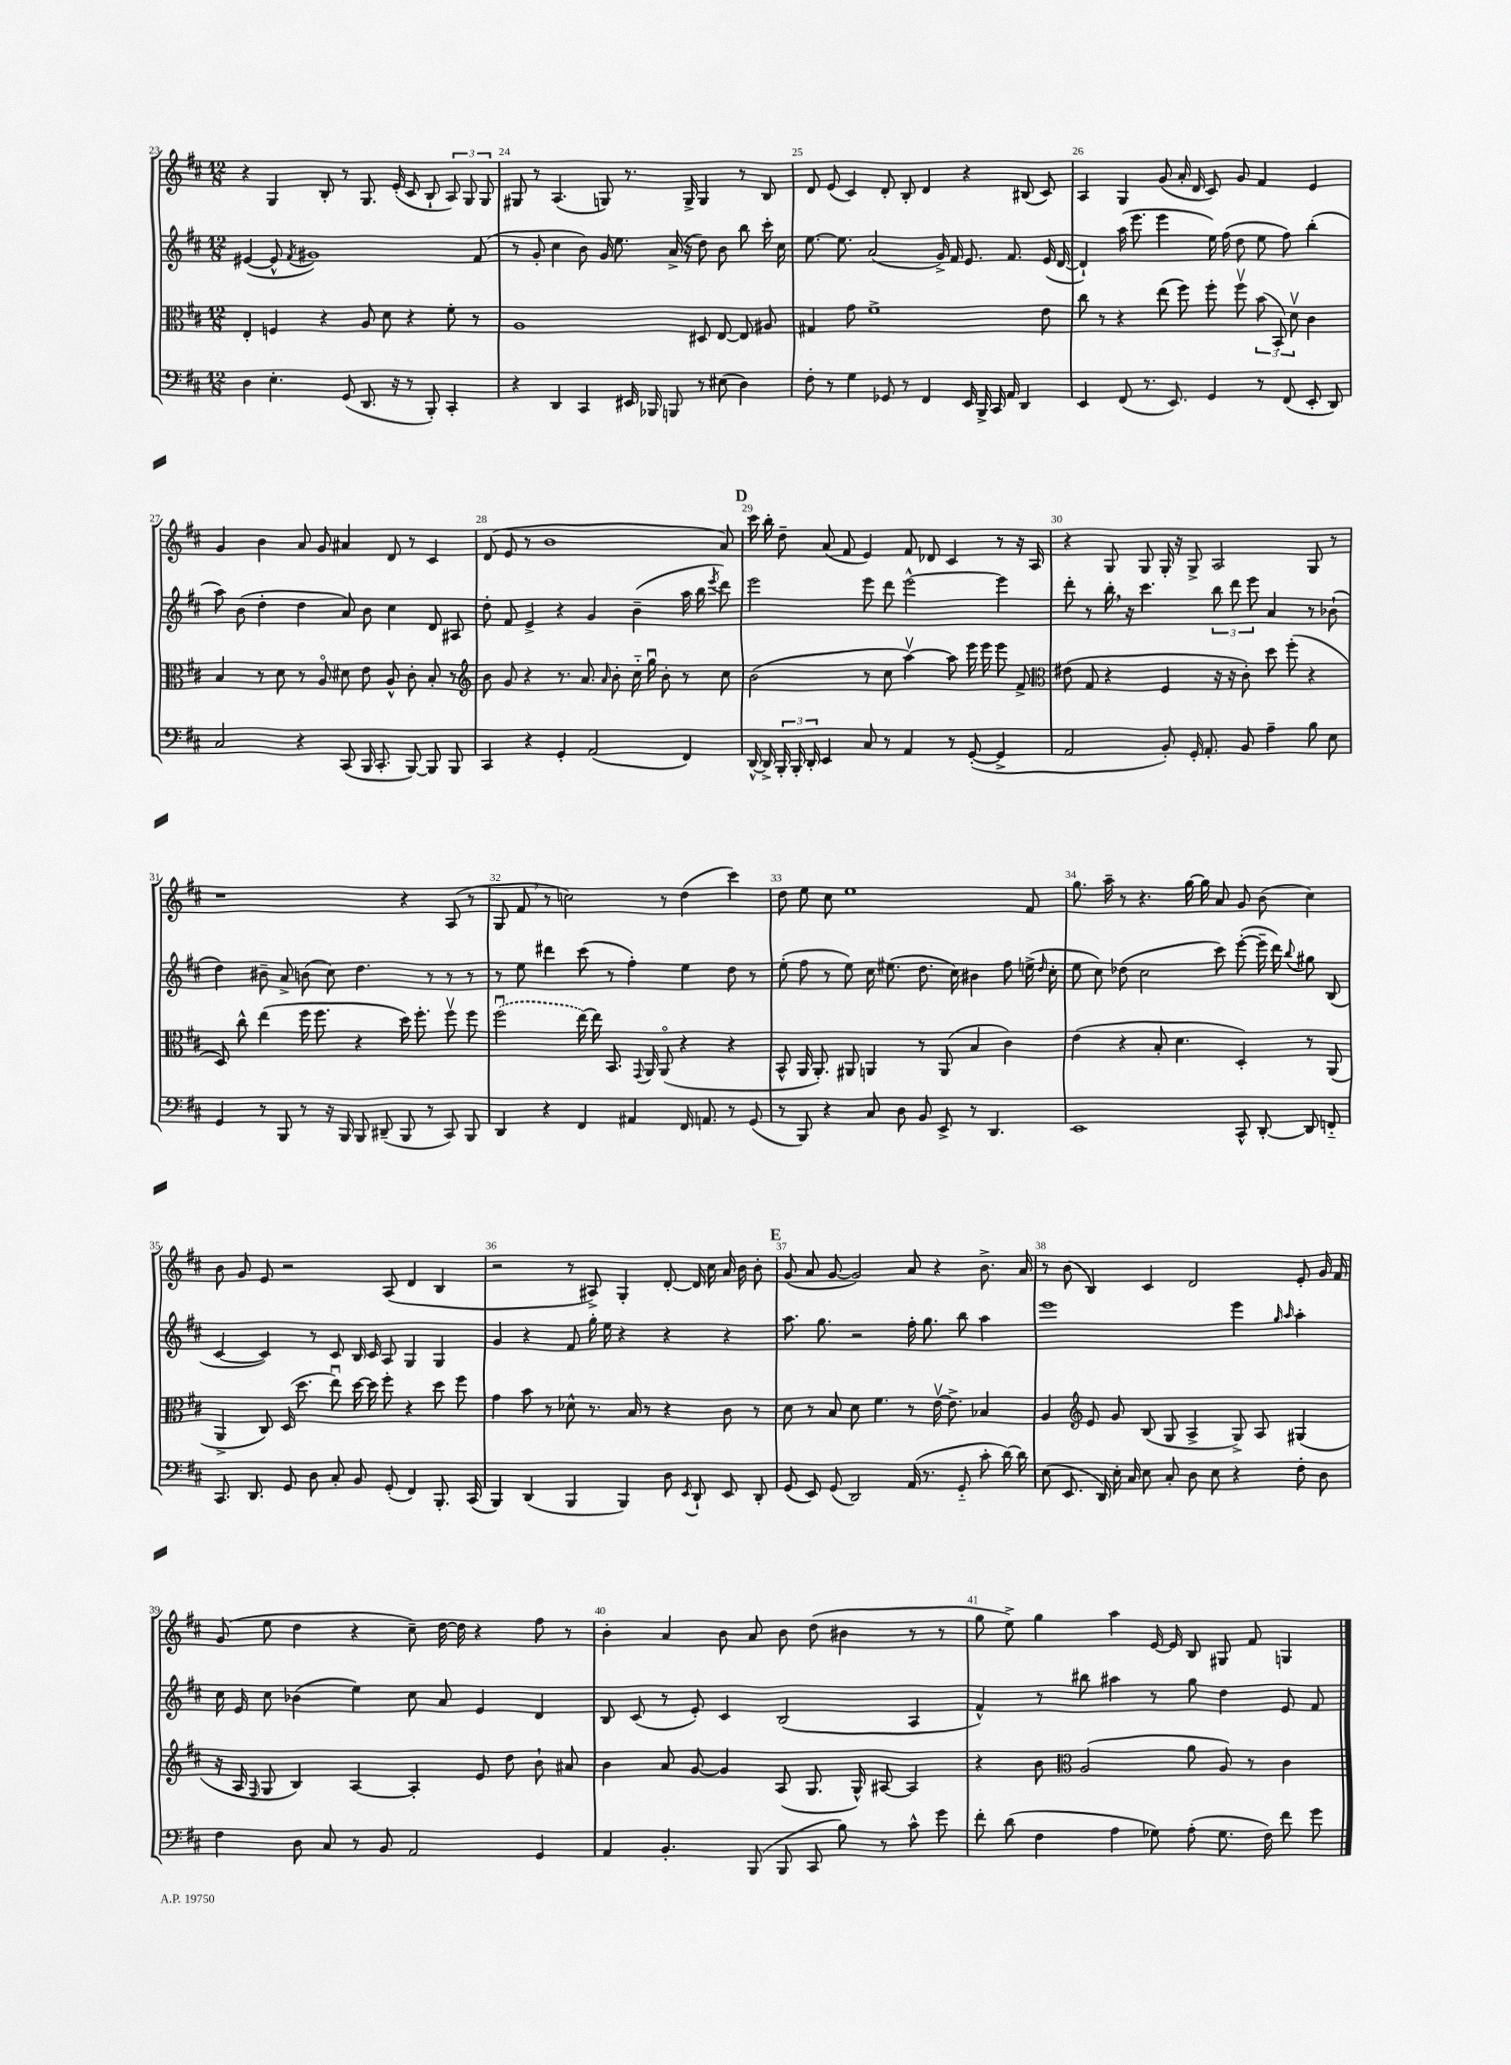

**kern	**kern	**kern	**kern
*staff4	*staff3	*staff2	*staff1
*clefF4	*clefC3	*clefG2	*clefG2
*k[f#c#]	*k[f#c#]	*k[f#c#]	*k[f#c#]
*M12/8	*M12/8	*M12/8	*M12/8
4D\	4E'/	([4e#/	4r
4.E'\	4F/	8e#^^/]	4G/
.	.	8qf#/	.
.	.	1g#)	.
.	4r	.	8B'/
(8GG/	.	.	8r
8.DD/	8A/	.	8.G/
.	8d\	.	.
16r	.	.	(16e'/
8r	4r	.	8c#/
8BBB'/)	.	.	8B`/
4CC#'/	8f#'\	.	12A/)
.	.	.	12G/
.	8r	(8f#/	.
.	.	.	12G/
=	=	=	=
4r	1A	8r	8G#/
.	.	8g'/	8r
4DD/	.	4cc#\	(4.A/
4CC#/	.	8b\)	.
.	.	16g/	8G/)
.	.	8.ee\	.
16EE#/	.	.	8.r
16BBB-/	.	.	.
8BBB/	.	(16a^/	.
.	.	16r	16G^/
8r	8D#/	8dd\)	4G/
(8E#\	[8E/	8b\	.
4D\)	8E/]	8bb\	8r
.	8A#/	16ccc#'\	8B/
.	.	16cc#\	.
=	=	=	=
8F#'\	4G#/	[8.ee\	8d/
8r	.	.	(8e/
.	.	8.ee\]	.
4G\	8g\	.	4c#/)
.	1f#^	(2a/	.
8GG-/	.	.	8d'/
8r	.	.	8B'/
4FF#/	.	.	4d/
.	.	16g^/)	.
.	.	16f#/	.
16EE/	.	8.e/	4r
16BBB^/	.	.	.
16CC#/	.	.	.
16AA/	.	8.f#/	.
4DD/	.	.	(8B#/
.	8e\	(16e/	8c#/)
.	.	[16d/	.
=	=	=	=
4EE/	8cc#\	4d`/])	4A/
.	8r	.	.
(8FF#/	4r	(16aa\	4G/
.	.	8.eee\	.
8.r	.	.	.
.	(8ee\	4eee\	(8g/
8.EE/)	.	.	.
.	8ff#\)	.	16a'/
.	.	.	16d/
4GG/	8ff#'\	16ee\)	8c#/)
.	.	(16ff#\	.
.	8ff#v\	8dd\	8g/
8r	(12b\	8ee\	4f#/
.	12BB'/)	.	.
(8FF#/	.	8ff#\)	.
.	12dv\	.	.
8EE'/	4c#\	(4bb'\	4e/
8DD/)	.	.	.
=	=	=	=
2C#/	4B/	8aa\)	4g/
.	.	(8b\	.
.	8r	4dd'\	4b\
.	8d\	.	.
4r	8r	4dd\	8a/
.	8Ao/	.	8g/
(8CC#/	8d#\	8a/)	4a#/
16BBB/	8e\	8b\	.
8.CC#'/	.	.	.
.	8A^^/	4cc#\	8d/
[8BBB/)	8c#'\	.	8r
8BBB/]	8B'/	8d/	4c#/
8BBB/	8r	8A#/	.
=	=	=	=
*	*clefG2	*	*
4CC#/	8b\	8dd'\	(8d/
.	8g/	8f#/	8e/
4r	4r	4e^/	8r
.	.	.	1b
4GG'/	8.r	4r	.
.	8.a/	.	.
(2AA/	.	4g/	.
.	16qqa/	.	.
.	8b'\	.	.
.	16cc#'~\	(4b~\	.
.	16ggu\	.	.
.	8b'\	.	.
4FF#/)	8r	16aa\	.
.	.	16bb\	.
.	.	8qeee/	.
.	8cc#\	8ddd\)	8a/)
=	=	=	=
[16DD^^/	(2b\	2eee\	16ccc#\
16DD^/]	.	.	16bb'\
24BBB'/	.	.	8dd~\
24BBB'/	.	.	.
24DD'/	.	.	.
4EE/	.	.	(8a/
.	.	.	8f#/
8C#/	8r	8eee\	4e/)
8r	8cc#\	8ddd\	.
4AA/	[4aav\)	[2eee^^\	8f#/
.	.	.	8d-/
8r	8aa\]	.	4c#/
([8GG'/	16eee\	.	.
.	16eee\	.	.
4GG^/]	8eee\	4eee\]	8r
.	8f#^/	.	16r
.	.	.	16A/
=	=	=	=
*	*clefC3	*	*
2AA/	(8e#\	8ddd'\	4r
.	8G/	8r	.
.	4r	16bb'\	8G/
.	.	16r	.
.	.	4.ccc#\	8G/
8BB'/)	4F#/	.	16G'/
.	.	.	16r
16GG'/	.	.	8G^/
8.AA'/	.	.	.
.	16r	12bb\	2A/
.	16r	.	.
.	.	12ddd\	.
8BB/	8c#'\)	.	.
.	.	12eee\	.
4A~\	8dd\	4a/	.
.	(8ff#'\	.	.
8B\	4r	8r	8G/
8E\	.	(8b-`\	8r
=	=	=	=
4GG/	8D/)	4dd\)	1r
.	8cc#^^\	.	.
8r	(4ee\	8b#~\	.
8BBB/	.	8a^/	.
8r	16ff#\	(8b\	.
.	8.ff#\	.	.
16r	.	8cc#\)	.
16BBB/	.	.	.
8BBB/	4r	4.dd\	.
(8DD#~/	.	.	.
8BBB/	16dd\)	.	4r
.	8.ff#'\	.	.
8r	.	8r	.
8CC#/)	8ff#v\	8r	(8A/
8BBB/	8ff#\	8r	8r
=	=	=	=
4DD/	(2ff#u\	8r	8G/
.	.	8ee\	8f#/
4r	.	4ddd#\	8r
.	.	.	2cc\)
4FF#/	[16ee\)	(8ccc#\	.
.	16ee\]	.	.
.	8.BB/	8r	.
4AA#/	.	4ff#'\)	.
.	8qqGG/	.	.
.	16AA/	.	.
.	(8AAo/	.	8r
16FF#/	4r	4ee\	(4dd\
8.AA/	.	.	.
8r	4r	8dd\	4ccc#\)
(8GG/	.	8r	.
=	=	=	=
8r	8BB^^/	(8ee'\	8dd\
8BBB/)	16AA/	8ff#\	8ee\
.	8.AA'/)	.	.
4r	.	8r	8cc#\
.	8AA#/	8ee\)	1ee
8C#/	4AA/	16cc#\	.
.	.	(8.ee#\	.
8D\	.	.	.
8BB/	8r	8.dd\	.
8EE^/	(8AA/	.	.
.	.	16cc#\)	.
8r	4B/	4b#\	.
4.DD/	.	.	.
.	4c#\)	8ff#\	.
.	.	(16ee^\	8f#/
.	.	16qqdd/	.
.	.	16cc#'\	.
=	=	=	=
1EE	(4e\	8ee\	8.gg\
.	.	8cc#\)	.
.	.	.	16aa~\
.	4r	(8dd-\	8r
.	.	2cc#\	4.r
.	8B'/	.	.
.	4.d\	.	.
.	.	.	[16gg\
.	.	.	16gg\]
.	.	8ccc#\)	8a/
8CC#^^/	4D'/)	([8eee'\	8g/
[8DD'/	.	16eee~\]	(8b\
.	.	16ddd\)	.
.	.	8qqbb/	.
8DD/]	8r	8gg#\	4cc#\)
8FF'~/	(8AA/	(8B/	.
=	=	=	=
8.CC#/	4AA^/	[4c#/	8b\
.	.	.	8g/
8.DD/	.	.	.
.	8C#/)	4c#/])	8e/
8GG/	(16D/	.	2r
.	8.dd\	.	.
8D\	.	8r	.
8C#'/	8eeu\)	8c#/	.
8BB/	[16dd\	16B/	.
.	16dd\]	16c#/	.
(8GG'/	8ff#'\	8A/	(8A/
4FF#/)	4r	4G/	4d/
8.BBB'/	8dd\	4G/	4B/
.	8ff#\	.	.
(16CC#/	.	.	.
=	=	=	=
4BBB/)	4g\	4g/	2r
(4DD/	8b\	4r	.
.	8r	.	.
4BBB/	8d-^^\	8f#/	8r
.	8.r	16gg'\	8A#^/)
.	.	16ee\	.
4BBB/)	.	4r	4G'/
.	16B/	.	.
.	8r	.	.
8D\	4r	4r	[8d'/
8qEE/	.	.	.
8DD`/	.	.	16d/]
.	.	.	16cc#\
8EE/	8c#\	4r	16a/
.	.	.	16b\
8DD'/	8r	.	8b'\
=	=	=	=
(8GG/	8d\	8.aa\	(8g/
8EE/)	8r	.	8a/
.	.	8.gg\	.
(8GG/	8B/	.	[8g/
2DD/)	8d\	2r	2g/])
.	4.f#\	.	.
(16AA/	8r	16ff#'\	8a/
8.r	.	8.gg\	.
.	[16ev\	.	4r
.	8.e^\]	.	.
8GG'~/	.	8bb\	.
8c#'\	4B-/	4aa\	8.b^\
[16d\)	.	.	.
16d\]	.	.	16a/
=	=	=	=
(8E\	4A/	1eee	8r
8.EE/	.	.	(8b\
*	*clefG2	*	*
.	8e/	.	4B/)
16DD/)	.	.	.
16E'\	8g/	.	.
16C#/	.	.	.
8E\	(8B/	.	4c#/
8C#'/	8G/	.	.
8D\	4A^/	.	2d/
8E\	.	.	.
4r	8G^/)	4eee\	.
.	8A/	.	.
.	.	16qqgg/	.
.	.	16qqaa/	.
8F#'\	(4G#/	4aa'\	8e'/
8D\	.	.	16g/
.	.	.	16f#/
=	=	=	=
4F#\	16r	16cc#\	(8g/
.	16A/	16e/	.
.	16qqF#/	.	.
.	8G/	8cc#\	8ee\
8D\	4B/)	(4b-\	4dd\
8C#/	.	.	.
8r	[4A/	4ee\)	4r
8BB/	.	.	.
2AA/	4A'/]	8cc#\	8cc#~\)
.	.	8a/	[16dd\
.	.	.	16dd\]
.	8e/	4e/	4r
.	8dd\	.	.
4GG/	8b`\	4d/	8ff#\
.	8a#/	.	8r
=	=	=	=
4AA/	4b\	8B/	4b'\
.	.	(8c#/	.
4.BB'/	8a/	8r	4a/
.	[8g/	8e'/)	.
.	4g/]	4c#/	8b\
(8BBB/	.	.	8a/
8BBB/	(8A/	(2B/	8b\
8CC#/	8.G/	.	(8dd\
8B\)	.	.	4b#\
.	16G^^/)	.	.
8r	[8A#/	.	.
8c#^^\	4A#/]	4A/	8r
8g\	.	.	8r
=	=	=	=
8f#'\	4r	4f#^^/)	8gg\
(8d\	.	.	8ee^\)
4F#\	8b\	8r	4gg\
*	*clefC3	*	*
.	(2A/	8bb#\	.
4A\	.	4aa#\	4aa\
8G-\)	.	8r	[16e/
.	.	.	16e/]
(8A'\	8a\	8gg\	8B/
8.G-\	8A/)	4dd\	8G#/
.	8r	.	8f#/
16F#\)	.	.	.
8f#\	4c#\	8e/	4G/
8g\	.	8f#/	.
==	==	==	==
*-	*-	*-	*-
